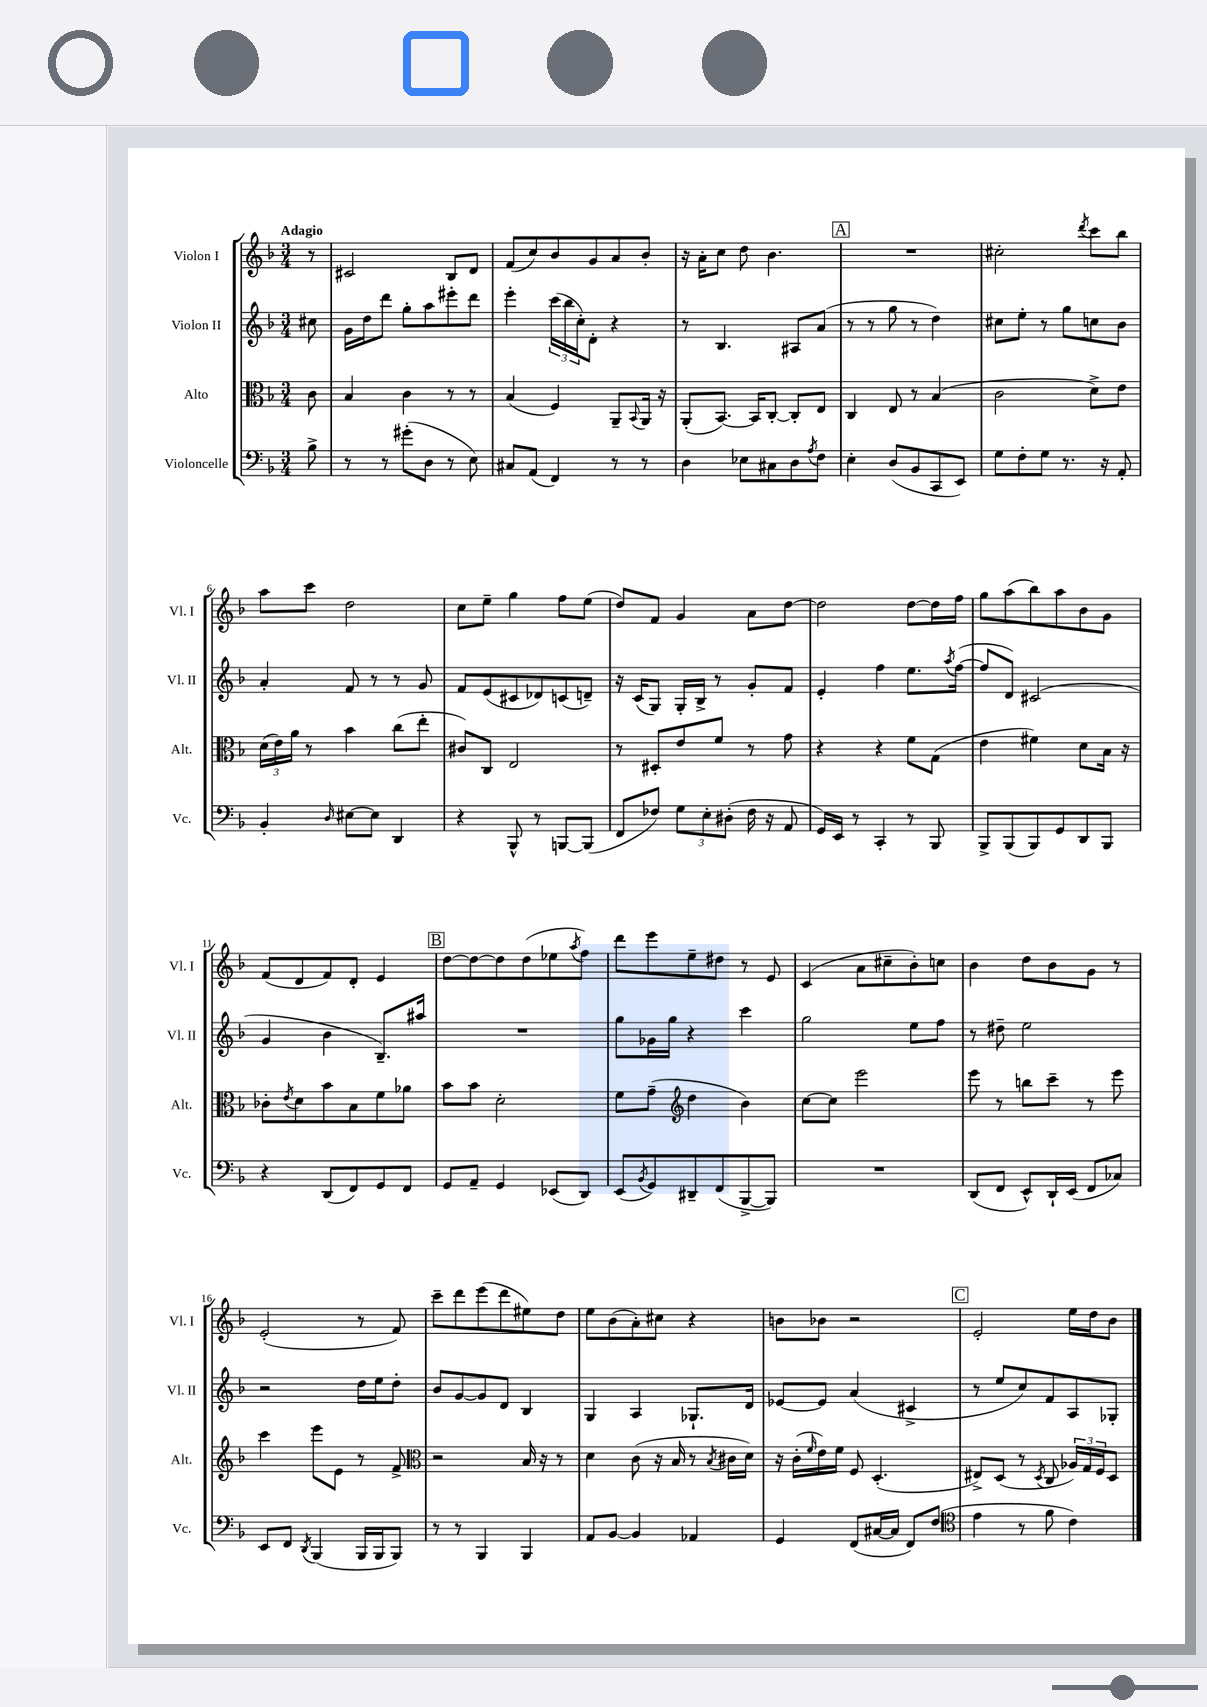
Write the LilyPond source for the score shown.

<<
\new StaffGroup <<
\new Staff = "s0" \with { instrumentName = "Violon I" shortInstrumentName = "Vl. I" } {
    \clef treble \key f \major \numericTimeSignature \time 3/4 \partial 8 \tempo "Adagio"
    r8 |
    cis'2 bes8 d'8 |
    f'8( c''8) bes'8 g'8 a'8 bes'8-. |
    r16 a'16-. c''8 d''8 bes'4. |
    \mark \markup { \box "A" } R2. |
    cis''2-. \acciaccatura { d'''8 } c'''8 bes''8 |
    a''8 c'''8 d''2 |
    c''8 e''8-- g''4 f''8 e''8( |
    d''8) f'8 g'4 a'8 d''8~ |
    d''2 d''8~ d''16 f''16 |
    g''8 a''8( bes''8) a''8 bes'8 g'8 |
    f'8( d'8 f'8) d'8-. e'4 |
    \mark \markup { \box "B" } d''8~ d''8~ d''8 d''8( ees''8 \acciaccatura { a''8 } f''8) |
    d'''8 e'''8 e''8-- dis''8 r8 e'8 |
    c'4( a'8 cis''8-- bes'8-.) c''8 |
    bes'4 d''8 bes'8 g'8 r8 |
    e'2-.( r8 f'8) |
    c'''8-- d'''8 e'''8( d'''8 eis''8) d''8 |
    e''8 bes'8( a'8-.) cis''8 r4 |
    b'8 bes'8 r2 |
    \mark \markup { \box "C" } e'2-. e''16 d''16 bes'8 \bar "|." |
}
\new Staff = "s1" \with { instrumentName = "Violon II" shortInstrumentName = "Vl. II" } {
    \clef treble \key f \major \numericTimeSignature \time 3/4 \partial 8
    cis''8 |
    g'16 d''16 d'''8 g''8-. a''8 eis'''8-. d'''8 |
    e'''4-. \tuplet 3/2 { c'''16( bes''16 c''16-.) } d'8-. r4 |
    r8 bes4. ais8 a'8( |
    \mark \markup { \box "A" } r8 r8 g''8 r8 d''4) |
    cis''8 e''8-. r8 g''8 c''8 bes'8 |
    a'4-. f'8 r8 r8 g'8 |
    f'8 e'8( cis'8 des'8) c'8( d'8--) |
    r16 c'16( g8) g16-. bes16-> r8 g'8-. f'8 |
    e'4-. f''4 e''8. \acciaccatura { a''8 } f''16~( |
    f''8 d'8) cis'2( |
    g'4 bes'4 bes8.--) ais''16 |
    \mark \markup { \box "B" } R2. |
    g''8 ges'16 g''16 r4 c'''4 |
    g''2 e''8 f''8 |
    r8 dis''8-- e''2 |
    r2 d''16 e''16 d''8-. |
    bes'8 g'8~ g'8 d'8 bes4 |
    g4 a4 ges8.-! d'16 |
    ees'8~ ees'8 a'4( cis'4-> |
    \mark \markup { \box "C" } r8 e''8 c''8) f'8 a8 ges8-. \bar "|." |
}
\new Staff = "s2" \with { instrumentName = "Alto" shortInstrumentName = "Alt." } {
    \clef alto \key f \major \numericTimeSignature \time 3/4 \partial 8
    c'8 |
    bes4 c'4 r8 r8 |
    bes4( f4) a,8-- \appoggiatura { bes,8 } a,16 r16 |
    a,8-.( bes,8.~) bes,16 c8~-. c8-. e8 |
    \mark \markup { \box "A" } c4 e8 r8 bes4( |
    c'2 d'8->) e'8 |
    \tuplet 3/2 { d'16( e'16) a'16 } r8 bes'4 c''8( e''8-. |
    cis'8) c8 e2 |
    r8 dis8-. e'8 f'8 r8 g'8 |
    r4 r4 f'8 g8( |
    e'4 fis'4) d'8 bes16 r16 |
    ces'8-. \acciaccatura { e'8 } d'8 bes'8 bes8 f'8 aes'8 |
    \mark \markup { \box "B" } bes'8 bes'8 d'2-. |
    f'8 g'8--( \clef treble d''4 bes'4) |
    c''8~ c''8 e'''2 |
    e'''8 r8 b''8 c'''8-- r8 e'''8 |
    c'''4 e'''8 e'8 r8 f'8-> |
    \clef alto r2 bes16 r16 r8 |
    d'4 c'8( r16 bes16 r8 \acciaccatura { bes8 } cis'16 d'16) |
    r16 c'16-.( \grace { f'16 } e'16) f'16 f8 d4.-.( |
    \mark \markup { \box "C" } eis8->) d8( r8 \acciaccatura { d8 } c8 \tuplet 3/2 { aes16) g16 f16 } d8 \bar "|." |
}
\new Staff = "s3" \with { instrumentName = "Violoncelle" shortInstrumentName = "Vc." } {
    \clef bass \key f \major \numericTimeSignature \time 3/4 \partial 8
    bes8-> |
    r8 r8 gis'8-.( d8 r8 e8) |
    cis8 a,8( f,4) r8 r8 |
    d4 ees8 cis8 d8 \acciaccatura { a8 } f8 |
    \mark \markup { \box "A" } e4-. d8( bes,8 c,8 e,8) |
    g8 f8-. g8 r8. r16 a,8-. |
    bes,4-. \grace { d16 } eis8~ eis8 d,4 |
    r4 bes,,8-^ r8 b,,8~ b,,8( |
    f,8 fes8) \tuplet 3/2 { g8 e8-. dis8-.( } fes16 r16 a,8 |
    g,16) e,16 r8 c,4-. r8 bes,,8 |
    bes,,8-> bes,,8( bes,,8) g,8 d,8 bes,,8 |
    r4 d,8( f,8) g,8 f,8 |
    \mark \markup { \box "B" } g,8 a,8-- g,4 ees,8( d,8) |
    e,8( \acciaccatura { bes,8 } g,8) dis,8-- f,8( bes,,8~-> bes,,8) |
    R2. |
    d,8( f,8 e,8-^) d,16-! e,16( f,8 ces8) |
    e,8 f,8 \acciaccatura { d,8 } bes,,4( bes,,16 bes,,16 bes,,8) |
    r8 r8 bes,,4 bes,,4 |
    a,8 bes,8~ bes,4 aes,4 |
    g,4 f,8( cis16~ cis16 f,8) f8( |
    \mark \markup { \box "C" } \clef tenor e'4 r8 f'8 c'4) \bar "|." |
}
>>
>>
